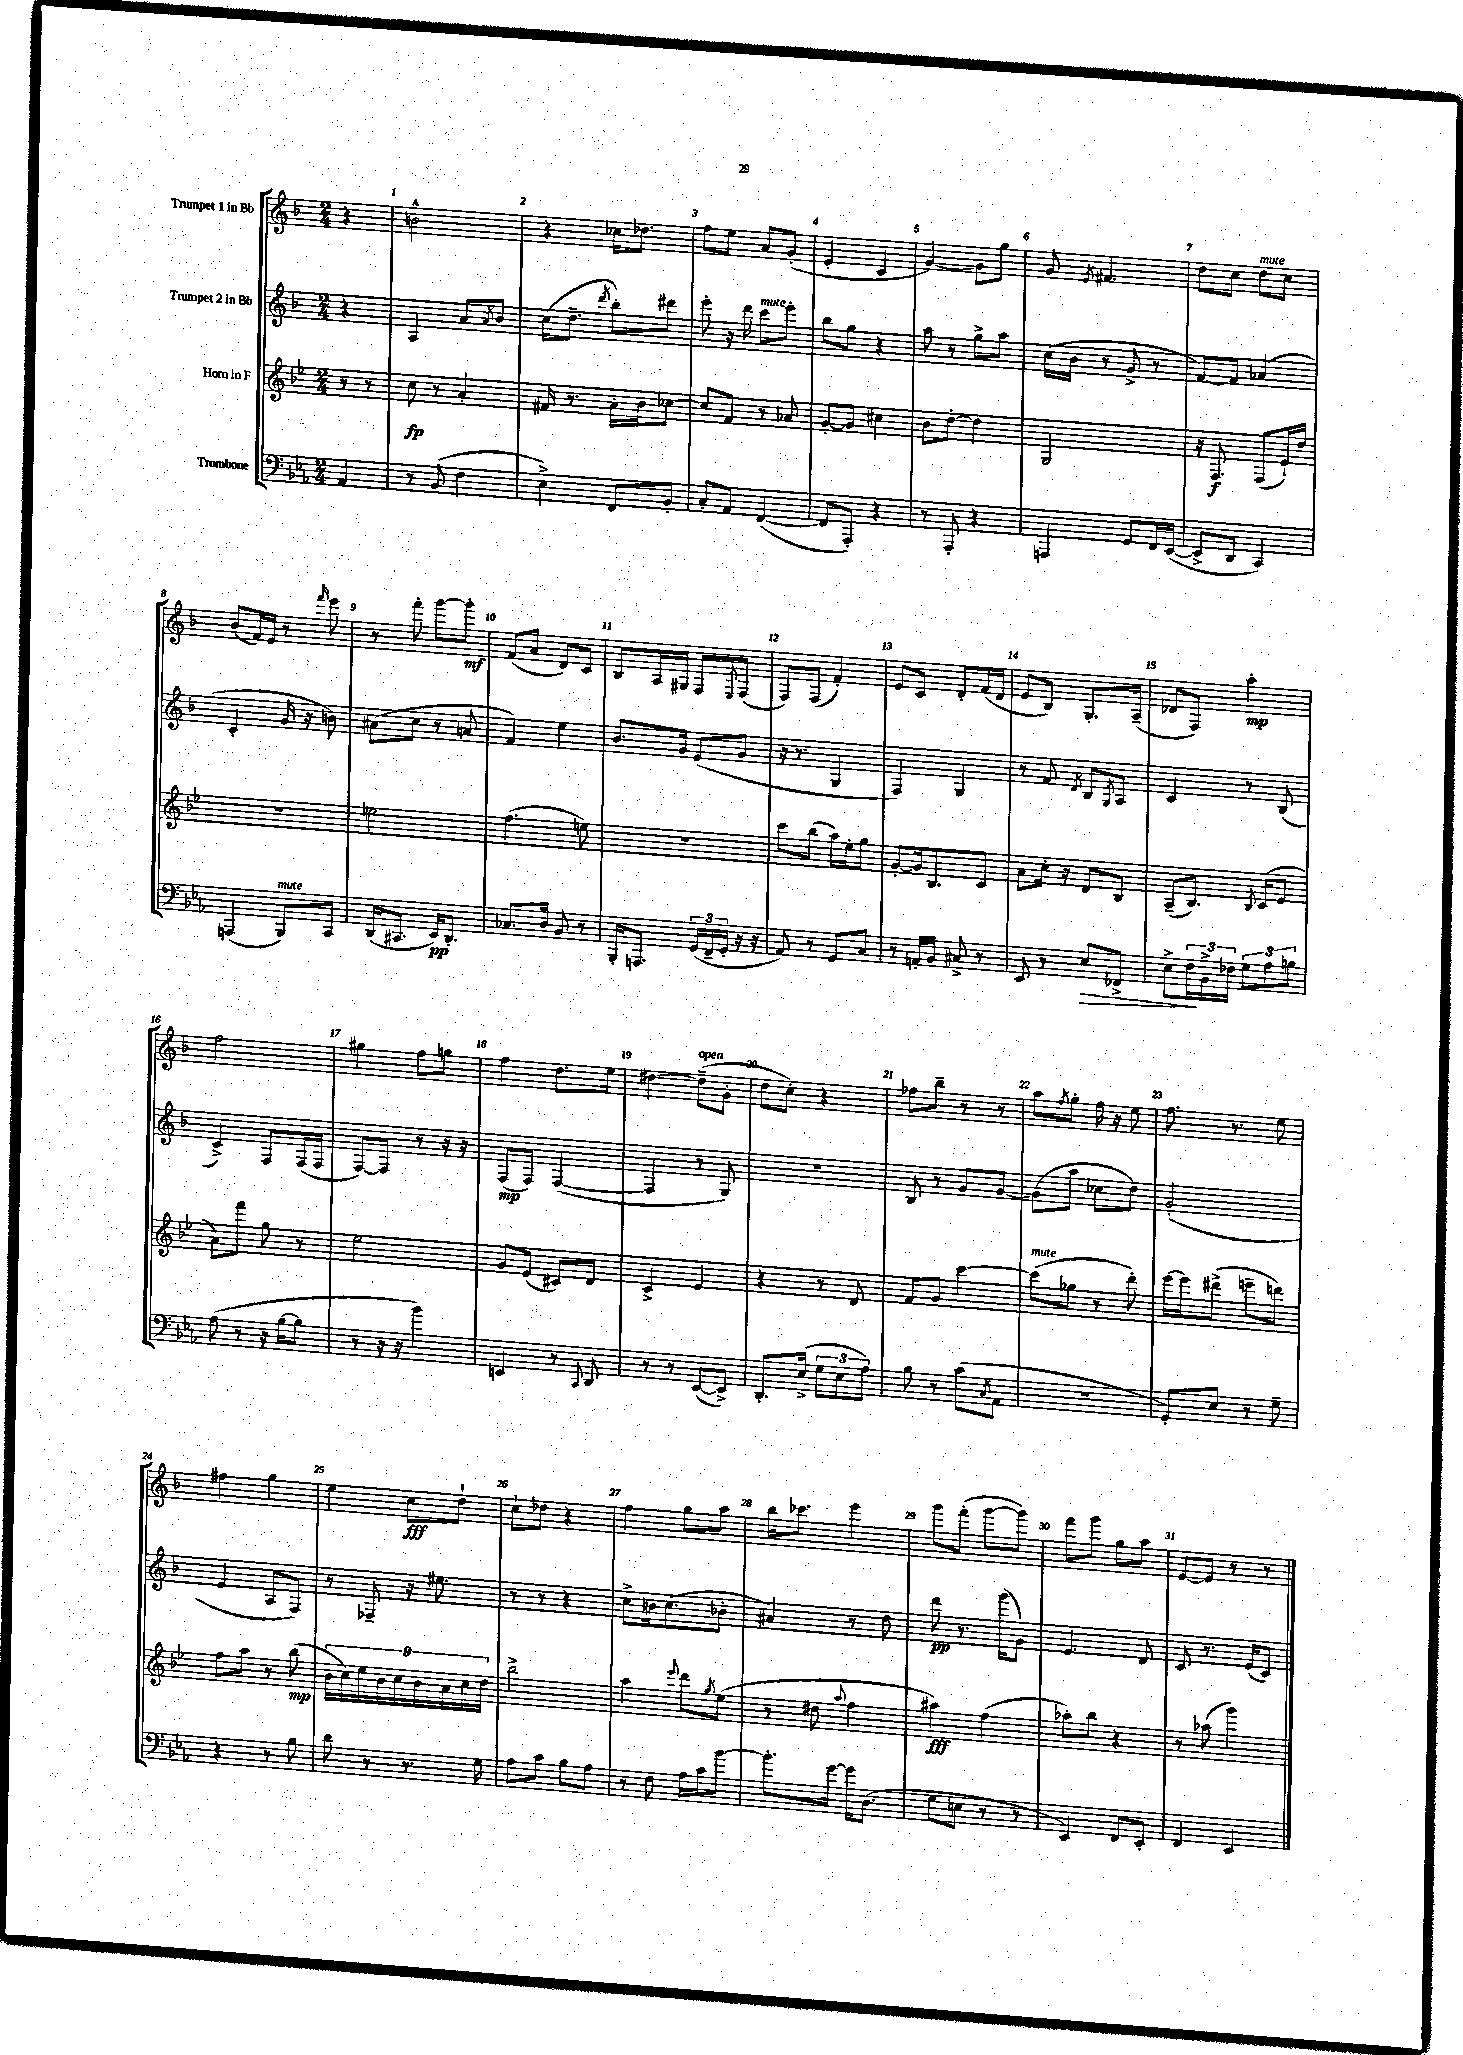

**kern	**kern	**kern	**kern
*staff4	*staff3	*staff2	*staff1
*clefF4	*clefG2	*clefG2	*clefG2
*k[b-e-a-]	*k[b-e-]	*k[b-]	*k[b-]
*M2/4	*M2/4	*M2/4	*M2/4
4AA-	8r	4r	4r
.	8r	.	.
=	=	=	=
8r	8cc	4A	2b^^
(8BB-	8r	.	.
4F	4a'	8a	.
.	.	8qa	.
.	.	8b-	.
=	=	=	=
4E-^)	16f#	(16cc	4r
.	8.r	8.dd~	.
.	.	8qddd	.
8FF	16a'	8bb-')	16cc-
.	16b-	.	8.dd-
8BB-'	[8cc-	8ddd#	.
=	=	=	=
8C'	8cc-]	8eee'	8ff
8AA-	8f	16r	8ee
.	.	16ddd	.
([4FF	8r	8ccc	8a
.	8a-	8eee'	(8g'
=	=	=	=
8FF]	[8g'	8bb-	4e'
8AAA-')	8g]	8gg	.
4r	4cc#	4r	4c
=	=	=	=
8r	8b-	8aa	[4g)
8AAA-'	[8dd'	8r	.
4r	4dd]	8gg^	8g]
.	.	8aa	8gg
=	=	=	=
4AAA	2G	(16cc	8g
.	.	16b-	.
.	.	.	8qe
.	.	8r	4.f#
8GG	.	8g^	.
16FF	.	8r	.
([16EE-	.	.	.
=	=	=	=
8EE-^]	16r	[8f)	8dd
.	8.F	.	.
8DD	.	8f]	8cc
4CC)	(8F	(4a-	8dd
.	16e-`)	.	8cc
.	16dd	.	.
=	=	=	=
(4AAA	2r	4c'	(8b-
.	.	.	16f)
.	.	.	16e
8BBB-)	.	16g	8r
.	.	16r	.
.	.	.	16qqfff
8CC	.	8b)	8eee
=	=	=	=
(16DD	2ee	(8a#	8r
8.CC#	.	.	.
.	.	8cc	8fff'
16EE-)	.	8r	[8ggg
8.DD'	.	.	.
.	.	8a	8ggg']
=	=	=	=
8.C-	(4.ff	4f)	(8f
.	.	.	8a
16D	.	.	.
8BB-	.	4ee	8d)
8r	8ee)	.	8c
=	=	=	=
16BBB-'	2r	8.b-	8B-
8.AAA	.	.	.
.	.	.	16A
.	.	16g	16G#
(24GG	.	(8e	8F
24FF~	.	.	.
24GG'	.	.	.
.	.	.	8qE
16r	.	8g	(8F
16r	.	.	.
=	=	=	=
8AA-)	8ccc	16r	8F)
.	.	8.r	.
8r	(8bb-	.	(8F
8GG	16aa)	4G	4f')
.	16ee-'	.	.
8C	8gg	.	.
=	=	=	=
8r	[8g'	4F)	8e
16AA'	16g]	.	8c
16BB-	8.B-	.	.
8C#^	.	4G	8d'
8r	8c	.	(16f
.	.	.	16d
=	=	=	=
8EE-	8a	8r	8e
8r	16cc'	8f	8B-)
.	16r	.	.
.	.	8qd	.
8E-	8d	8B-	8.G'
.	.	8qG	.
8FF-^	8B-	8A	.
.	.	.	(16A~
=	=	=	=
8E-^	(8A~	4c	8d-
24F	8.B-)	.	8F)
24BB-^	.	.	.
24F-	.	.	.
12G	.	8r	4aa'
.	8qB-	.	.
.	(16c	.	.
12A-	.	.	.
.	8e-	(8B-	.
12B	.	.	.
=	=	=	=
(8A-	8a)	4c^)	2ff
8r	8fff	.	.
16r	8gg	8F	.
[16B-	.	.	.
8B-]	8r	(16F	.
.	.	16F	.
=	=	=	=
8r	2ee-	[8F)	4gg#
16r	.	8F]	.
16r	.	.	.
4b-)	.	8r	8ff
.	.	16r	8gg
.	.	16r	.
=	=	=	=
4EE	8g	(8F	4ff
.	(8e-	8F)	.
8r	8c#)	([4F	8.dd
8qqCC	.	.	.
8DD	8d	.	.
.	.	.	16ee
=	=	=	=
8r	4c^	4F]	[4dd#
8r	.	.	.
([8EE-	4e-	8r	(8dd#~]
8EE-^])	.	8G)	8g'
=	=	=	=
8.DD'	4r	2r	8dd
.	.	.	8cc')
(16E-^	.	.	.
12G	8r	.	4r
12E-	.	.	.
.	8d	.	.
12A-)	.	.	.
=	=	=	=
8B-	8f	8B-	8ff-
8r	8g	8r	8bb-~
(8c	[4ccc	8g	8r
8qC	.	.	.
8AA-	.	[8g	8r
=	=	=	=
2r	(8ccc]	(8g]	8aa
.	.	.	8qff
.	8gg-	8aa	8gg'
.	8r	8cc-	16ff
.	.	.	16r
.	8ddd')	8dd)	8ee
=	=	=	=
8GG')	[16eee-	(2g'	8.ff
.	16eee-]	.	.
8E-	(8ddd#^	.	.
.	.	.	8.r
8r	8eee~	.	.
8G~	8ddd)	.	8ee
=	=	=	=
4r	8ff	4e	4ff#
.	8aa	.	.
8r	8r	8A	4gg
8B-	(8bb-	8F)	.
=	=	=	=
8d	18b-	8r	4ee
.	18cc)	.	.
.	18ee-	.	.
8r	.	8F-~	.
.	18b-	.	.
.	18cc	.	.
8.r	.	16r	8cc
.	18b-	.	.
.	.	8.ee#	.
.	18a	.	.
.	.	.	8dd`
.	18cc	.	.
16G	.	.	.
.	18dd	.	.
=	=	=	=
8A-	2bb-^	8r	8cc`
8c	.	8r	8dd-
8B-	.	4r	4r
8A-	.	.	.
=	=	=	=
8r	4aa	8cc^	4ff
8F	.	16b	.
.	.	(8.cc	.
.	8qqeee-	.	.
16A-	8ddd	.	8gg
16c	.	.	.
.	8qgg	.	.
[8b-	(8ee-	8b-'	8aa
=	=	=	=
8.b-']	8r	4a#)	16bb-
.	.	.	8.ccc-
.	8dd#	.	.
[16g	.	.	.
.	8qqaa	.	.
16g]	4ff	8r	4eee
(8.D	.	.	.
.	.	8dd	.
=	=	=	=
8G	4aa#)	8ddd	8ggg
8E	.	8.r	(8fff'
8r	(4ff	.	[8ggg
.	.	(16ggg	.
8r	.	8g)	8ggg])
=	=	=	=
4EE-)	8aa-')	4.e	8fff
.	8bb-	.	8ggg
8FF	4r	.	8gg
8EE-'	.	8d	8aa
=	=	=	=
4FF	8r	8c	[8e
.	(8aa-	8.r	8e]
4EE-	4ggg)	.	8r
.	.	(16e	.
.	.	8c)	8r
==	==	==	==
*-	*-	*-	*-
